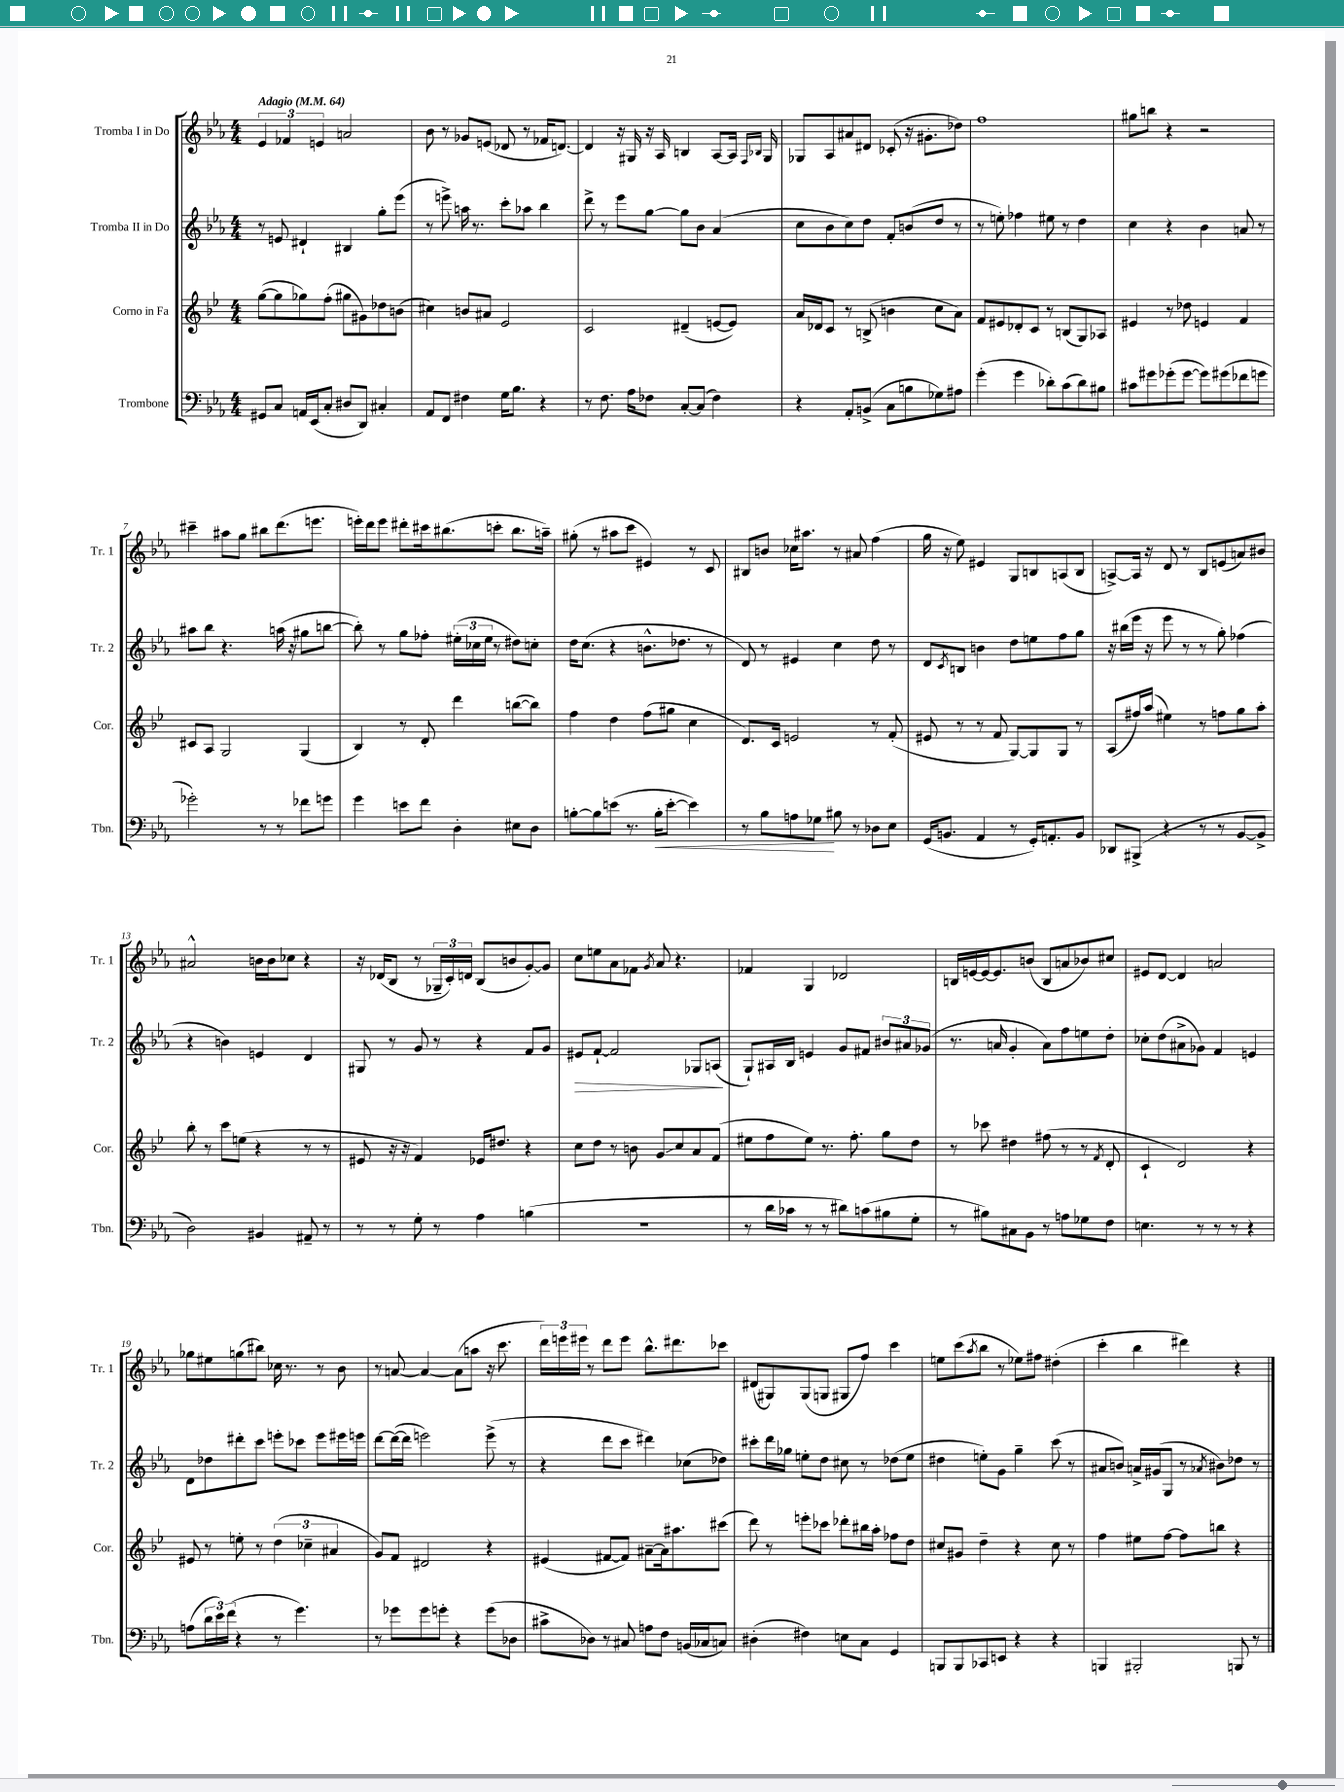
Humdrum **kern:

**kern	**kern	**kern	**kern
*staff4	*staff3	*staff2	*staff1
*clefF4	*clefG2	*clefG2	*clefG2
*k[b-e-a-]	*k[b-e-]	*k[b-e-a-]	*k[b-e-a-]
*M4/4	*M4/4	*M4/4	*M4/4
*MM64	*MM64	*MM64	*MM64
8GG#/L	([8gg\L	8r	6e-/
8C/J	8gg\]	8e/	.
.	.	.	6f-/
16AA/LL	8gg-\)	4d#`/	.
(16EE-/J	.	.	.
.	.	.	6e/
8C'/J	(8ff'\J	.	.
8D#/L	8gg#\L	4B#/	2a/
8DD/J)	8g#\)	.	.
4C#'/	8dd-\	8gg'\L	.
.	(8b\J	(8eee-\J	.
=	=	=	=
8AA-/L	4cc#\)	8r	8b-\
8FF/J	.	8eee^\)	8r
4F#\	8b/L	16aa\	8g-/L
.	.	8.r	.
.	8a#/J	.	(8e/J
16G\LK	2e-/	8ccc'\L	8d-/
8.B-\J	.	.	.
.	.	8aa-\J	8r
4r	.	4bb-\	16f-/LK
.	.	.	[8.d/J)
=	=	=	=
8r	2c/	8ddd^\	4d/]
8.F\	.	8r	.
.	.	8eee-\L	16r
16A-\LK	.	.	16G#/
8F-\J	.	[8gg\J	16r
.	.	.	16A-/
[8C'/L	(4d#~/	8gg\]L	4B/
(8C/]J	.	8b-\J	.
4F-\)	[8e/L	(4a-/	[8A-/L
.	8e/]J)	.	16A-/]Jk
.	.	.	16qqF/LL
.	.	.	16qqB-/JJ
.	.	.	16G#/
=	=	=	=
4r	16a/LL	8cc\L	8G-/L
.	16d-/J	.	.
.	8c/J	8b-\	8A-/
8AA-'/L	8r	8cc\)	8a#/
(8BB^/J	(8B^/	8dd\J	8d#/J
8C\L	4b\	8f'/L	(8c-'/
8B\	.	(8b/	16r
.	.	.	8.g#'\L
8G-\)	8cc\L	8dd/J	.
8A#\J	8a\J)	8r	8dd-\J)
=	=	=	=
(4g'\	8f/L	8r	1ff
.	8e#/	8ee'\)	.
4g\	8d-'/	4ff-\	.
.	8c/J	.	.
8d-'\L)	8r	8ee#\	.
(8c\	(8B/L	8r	.
8d-\)	8G/)	4dd\	.
8B#\J	8A-/J	.	.
=	=	=	=
8c#\L	4e#/	4cc\	8gg#\L
8g#\	.	.	8bb\J
(8g-'\	8r	4r	4r
[8g-\J	8dd-\	.	.
8g-\]L)	4e/	4b-\	2r
(8g#\	.	.	.
8f-\	4f/	8a/	.
8g\J	.	8r	.
=	=	=	=
2g-'\)	8c#/L	8aa#\L	4ccc#~\
.	8A/J	8bb-\J	.
.	2G/	4.r	8aa#\L
.	.	.	8gg\J
8r	.	.	8bb#\L
8r	.	(16aa\	(8.ddd\
.	.	16r	.
8f-\L	(4G/	8gg#\L	.
.	.	.	8.eee\J
8g\J	.	[8bb\J	.
=	=	=	=
4g\	4B-/)	8bb'\])	16eee'\LL)
.	.	.	16ddd\J
.	.	8r	8eee\J
8e\L	8r	8gg\L	8ddd#'\L
8f\J	8d'/	8ff-'\J	16ccc#\k
.	.	.	(8.bb#\
4D'\	4ddd\	(24ee#'\LL	.
.	.	24cc-\	.
.	.	24ee#\JJ	.
.	.	8r	8ccc'\J
8E#\L	([8bb\L	8dd#\L)	8.bb#\L
8D\J	8bb\]J)	8cc'\J	.
.	.	.	16aa~\Jk)
=	=	=	=
[8B'\L	4ff\	16dd\LK	(8gg#'\
.	.	(8.cc\J	.
8B\]	.	.	8r
(8e\J	4dd\	4r	8aa#\L
8.r	.	.	8ccc\J
.	(8ff\L	8.b^^\L	4e#/)
16B'\LK	.	.	.
[8e'\J	8gg#\J	.	.
.	.	8.dd-\J	.
4e\])	4cc\	.	8r
.	.	8r	8c/
=	=	=	=
8r	8.d/L)	8d/)	8B#/L
8B-\L	.	8r	8b/J
.	16c/Jk	.	.
8A\	2e/	4e#/	16cc-\LK
.	.	.	8.aa#\J
8G-\J	.	.	.
8B#\	.	4cc\	8r
8r	.	.	8a#/
8D-\L	8r	8dd\	(4ff\
8E-\J	(8f'/	8r	.
=	=	=	=
(16GG/LK	8e#/	8d/L	16gg\
8.BB/J	.	.	16r
.	.	8qc/	.
.	8r	8B/J	8ee-\)
4AA-/	8r	4b\	4e#/
.	8f/	.	.
8r	[8G/L)	8dd\L	8G/L
16GG'/LK)	8G/]	8ee\	8B/
8.AA'/	.	.	.
.	8G/J	8ff\	(8A/
8BB/J	8r	8gg\J	8B/J
=	=	=	=
8DD-/L	(8A/L	16r	[8A^/L)
.	.	(16bb#\LL	.
(8BBB#^/J	16ff#/L)	16eee-\JJ	16A/]Jk
.	(16aa/JJ	16r	16r
4r	4ee#\)	8eee-\	8d/
.	.	8r	8r
8r	8r	8r	8B-/L
8r	8ff\L	8gg'\)	(8e/
[8BB-/L	8gg\	(4ff-\	8a/)
8BB-^/]J	8aa'\J	.	8b#/J
=	=	=	=
2D\)	8bb-'\	4r	2a#^^/
.	8r	.	.
.	8ccc\L	4b\)	.
.	(8ee\J	.	.
4BB#/	4r	4e/	16b\LL
.	.	.	16b\J
.	.	.	8cc-\J
8AA#~/	8r	4d/	4r
8r	8r	.	.
=	=	=	=
8r	8e#/	8G#/	16r
.	.	.	(16d-/LK
8r	16r	8r	8B-/J
.	16r	.	.
8G'\	4f/)	8g/	8r
8r	.	8r	24G-~/LL
.	.	.	24c'/)
.	.	.	24d/JJ
4A-\	16e-/LK	4r	(8B-/L
.	8.dd#/J	.	.
.	.	.	8b/
(4B\	4r	8f/L	[8g'/)
.	.	8g/J	8g/]J
=	=	=	=
1r	8cc\L	8e#/L	8cc\L
.	8dd\J	[8f`/J	8ee\
.	8r	2f/]	8a-\
.	8b\	.	8f-\J
.	.	.	8qg/
.	8g/L	.	8a-/
.	8cc/	.	4.r
.	8a/	8G-/L	.
.	(8f/J	(8A/J	.
=	=	=	=
8r	8ee#\L	8G`/L)	4f-/
16d\LL	8ff\	16A#/L	.
16c-\JJ	.	16B-/JJ	.
8r	8ee#\J)	4e/	4G/
8r	8.r	.	.
8d#\L)	.	8g/L	2d-/
.	8.ff'\	.	.
(8c\	.	8f#/J	.
8B#\	8gg\L	12b#/L	.
.	.	12a#/	.
8G'\J	8dd\J	.	.
.	.	(12g-/J	.
=	=	=	=
8r	8r	8.r	16B/LL
.	.	.	[16e/
8B#\L)	8ccc-\	.	16e/_J
.	.	16a/	8.e/]
8C#\	4dd#\	4g'/	.
8BB-\J	.	.	(8b/J
8r	(8ff#\	8a\L)	8B/L
8A\L	8r	8ff\	8a/
8G-\	8r	8ee\	8b-/)
.	8qf/	.	.
8F\J	8d'/	8dd'\J	8cc#/J
=	=	=	=
4.E\	4c`/	8cc-'\L	8e#/L
.	.	(8dd\	[8d/J
.	2d/)	8a#^\	4d/]
8r	.	8g-\J)	.
8r	.	4f/	2a/
8r	.	.	.
4r	4r	4e/	.
=	=	=	=
(8A\L	8e#/	8d\L	8gg-\L
24d\L	8r	8dd-\	8ee#\
24e-\)	.	.	.
(24f\JJ	.	.	.
4r	8ee'\	8ddd#'\	(8gg\
.	8r	8ccc\J	8bb#\J)
8r	(6dd\	8eee'\L	16cc-\
.	.	.	8.r
4.g\)	.	8ccc-\J	.
.	6cc-~\	.	.
.	.	8eee\L	8r
.	6a#/	.	.
.	.	16eee#\L	8b-\
.	.	16eee\JJ	.
=	=	=	=
8r	8g/L)	[8ddd\L	8r
8g-\L	8f/J	(16ddd\_L	[8a/
.	.	16ddd\]JJ	.
8g-\	2d#/	2eee\)	4a/_
8g'\J	.	.	.
4r	.	.	(8a\]L
.	.	.	8aa\J
(8g\L	4r	(8eee^\	16r
.	.	.	8.ccc\
8D-\J	.	8r	.
=	=	=	=
8c#^\L	(4e#/	4r	24ddd\LL)
.	.	.	24eee\
.	.	.	24eee#\JJ
8D-\J)	.	.	8r
8r	[8f#/L	8ddd\L	8ddd\L
8C#/	8f#/]J)	8ccc\J	8eee#\J
8A\L	[8a#~\L	4ddd#\)	8.bb-^^\L
8F\J	16a#\]k	.	.
.	8.aa#\	.	8.ddd#\
(16BB/LL	.	(8cc-\L	.
16C-/J	.	.	.
8C/J)	(8ccc#\J	8dd-\J)	8ccc-\J
=	=	=	=
(4D#'\	8ddd\)	8ccc#'\L	(8d#/L
.	8r	16ddd\L	8G#/)
.	.	16gg-\JJ	.
4F#\)	8eee'\L	8ee'\L	(8G#/
.	8ccc-\J	8dd\J	8G/J
8E\L	8ddd-'\L	8cc#\	8G#/L
8C\J	16bb#\L	8r	8ff/J)
.	16aa'\JJ	.	.
4GG/	8ff-\L	(8dd-\L	4ccc\
.	8dd\J	8ee\J	.
=	=	=	=
8BBB/L	8cc#/L	4dd#\	8ee\L
8BBB/	8g#/J	.	(8ccc\
.	.	.	8qaa-/
8CC-/	4dd~\	8ee'\L)	8bb-\J
8EE/J	.	8g\J	8r
4r	4r	4gg~\	8ee-\L)
.	.	.	8ff#\J
4r	8cc#\	(8ccc\	(4dd#'\
.	8r	8r	.
=	=	=	=
4BBB/	4ff\	8a#/L	4ccc'\
.	.	8b/J)	.
2BBB#'/	8ee#\L	16a^/LL	4bb-\
.	.	(16g#/J	.
.	[8ff\J	8G/J	.
.	8ff\]L	8r	4ddd#\)
.	.	8qa-/	.
.	8bb\J	8b#\L)	.
8BBB/	4r	8dd-\J	4r
8r	.	8r	.
==	==	==	==
*-	*-	*-	*-
